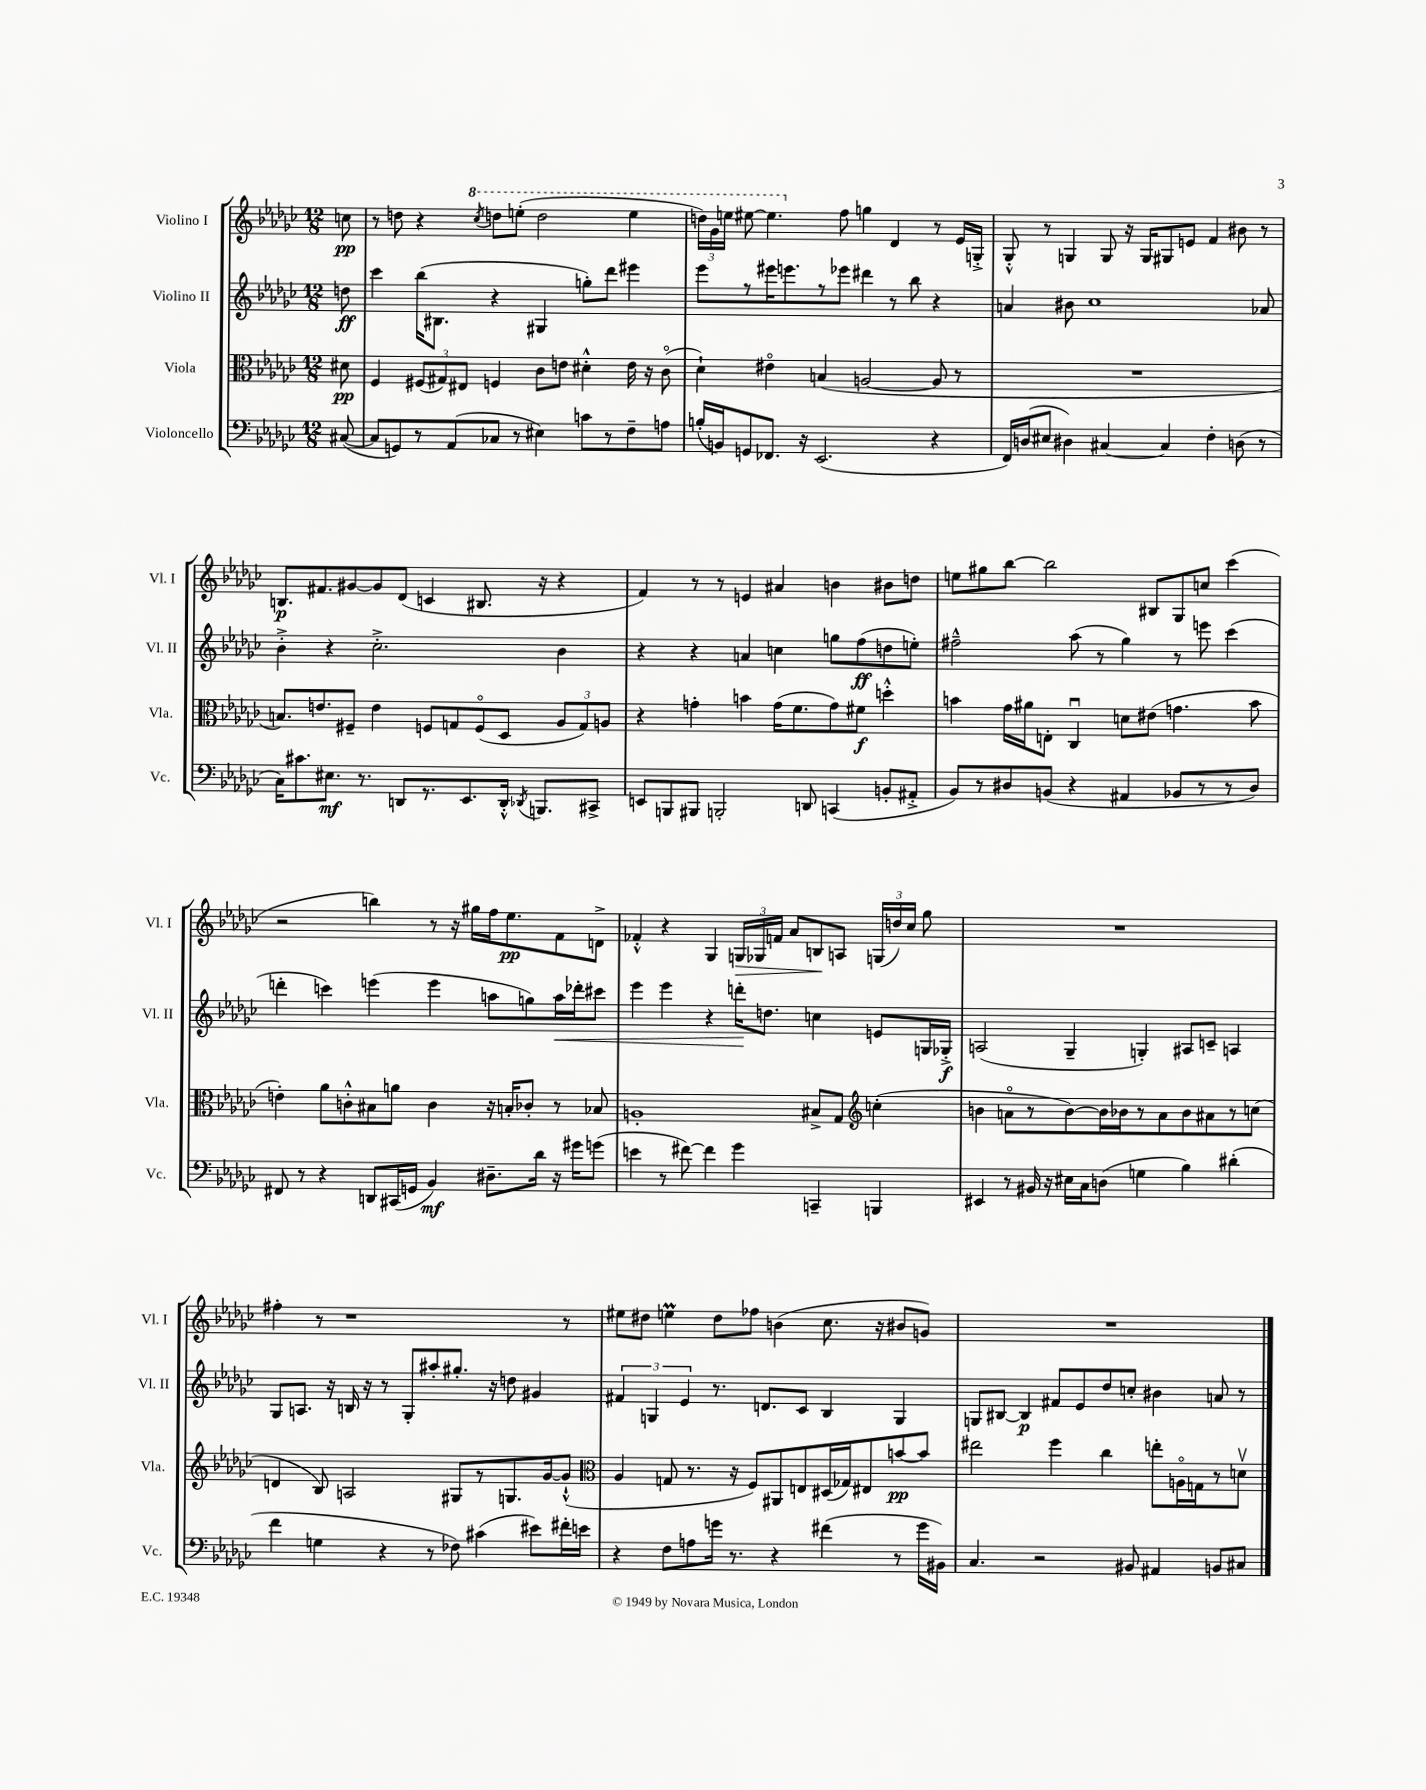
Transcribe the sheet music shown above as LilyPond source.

<<
\new StaffGroup <<
\new Staff = "s0" \with { instrumentName = "Violino I" shortInstrumentName = "Vl. I" } {
    \clef treble \key ges \major \numericTimeSignature \time 12/8 \partial 8
    \autoBeamOff c''8\pp |
    r8 d''8 r4 \ottava #1 \acciaccatura { ces'''8 } d'''8[ e'''8]-.( d'''2 e'''4 |
    \tuplet 3/2 { d'''16[) ges''16 e'''16] } eis'''8~ eis'''4. \ottava #0 f''8 g''4 des'4 r8 ees'16[ g16]-.-> |
    ges8-.-^ r8 g4 g8 r16 g16[ gis8 e'8] f'4 bis'8 r8 |
    b8.[\p fis'8. gis'8~ gis'8 des'8]( c'4 bis8. r16 r4 |
    f'4) r8 r8 e'4 ais'4 b'4 bis'8[ d''8] |
    e''8[ gis''8 bes''8]~ bes''2 bis8[ ges8 c''8] ces'''4( |
    r2 b''4) r8 r16 gis''16[ f''16 ees''8.\pp f'8 d'8]-> |
    fes'4-.-^ r4 ges4 \tuplet 3/2 { g16[\> ges16 f'16] } aes'8[ b8\! a8] \tuplet 3/2 { g16[( d''16) ces''16] } ges''8 |
    R1. |
    fis''4-. r8 r1 r8 |
    eis''8[ dis''8] e''4\prall dis''8[ fes''8] b'4( ces''8. r16 bis'8[ g'8]) |
    R1. \bar "|." |
}
\new Staff = "s1" \with { instrumentName = "Violino II" shortInstrumentName = "Vl. II" } {
    \clef treble \key ges \major \numericTimeSignature \time 12/8 \partial 8
    \autoBeamOff d''8\ff |
    ces'''4 bes''16[( bis8.] r4 gis4 g''8[-.) des'''8] eis'''4 |
    ees'''8[ r8 eis'''16 e'''8. r8 ees'''8] dis'''4 r8 bes''8 r4 |
    a'4 bis'8 ces''1 aes'8 |
    bes'4-.-> r4 ces''2.-.-> bes'4 |
    r4 r4 a'4 c''4 g''8[ f''8\ff( d''8 e''8]-.) |
    fis''2---^ aes''8( r8 ges''4) r8 e'''8 ces'''4( |
    d'''4-. c'''4) e'''4( e'''4 a''8[ g''8) a''16\< des'''16-. cis'''8] |
    ees'''4 ees'''4 r4 d'''16[-.\! d''8.] c''4 e'8[ g16 ges16]-.->\f |
    a2( ges4-- g4-.) ais8[ c'8]-- a4 |
    ges8[ a8.] r16 b16 r16 r8 ges8[-. ais''8-. gis''8.]-. r16 d''8 gis'4 |
    \tuplet 3/2 { fis'4 g4 ees'4 } r8. d'8.[ ces'8] bes4 g4 |
    g8[ bis8]~ bis4\p fis'8[ ees'8 des''8 c''8]-. bis'4 a'8 r8 \bar "|." |
}
\new Staff = "s2" \with { instrumentName = "Viola" shortInstrumentName = "Vla." } {
    \clef alto \key ges \major \numericTimeSignature \time 12/8 \partial 8
    \autoBeamOff dis'8\pp |
    f4 \tuplet 3/2 { fis8[( gis8) eis8] } f4 ces'8[ e'8] dis'4-.-^ e'16 r16 ces'8\flageolet( |
    des'4-!) eis'4\flageolet b4( a2~ a8 r8 |
    R1. |
    b8.[) e'8. fis8]-- e'4 f8[ g8 f8\flageolet( des8] \tuplet 3/2 { aes8[ g8) a8] } |
    r4 g'4-. b'4 g'16[( f'8. g'8) fis'8]\f d''4-.-^ |
    b'4 ges'16[ ais'16 e8]-. ces4\downbow d'8[ eis'8]( g'4. b'8 |
    e'4-.) aes'8[ c'8-.-^ bis8 a'8] c'4 r16 b16[-. ces'8]-. r8 bes8 |
    a1-. bis8[-> ges8] \clef treble c''4-.( |
    b'4 a'8[\flageolet r8 b'8~) b'16 bes'16 r8 a'8 bes'8 ais'8 r8 c''8]( |
    d'4 bes8) a2 gis8[ r8 g8. ges'16~ ges'8]-!-^( |
    \clef alto aes4 g8 r8. r16 f8[) ais,8 e8 dis16( ges16) eis8 b'8~\pp b'8] |
    eis''2 f''4 ces''4 e''8[-. a16\flageolet g16 r8 d'8]\upbow \bar "|." |
}
\new Staff = "s3" \with { instrumentName = "Violoncello" shortInstrumentName = "Vc." } {
    \clef bass \key ges \major \numericTimeSignature \time 12/8 \partial 8
    \autoBeamOff cis8~( |
    cis8[ g,8) r8 aes,8( ces8] r8 eis4) c'8[ r8 f8-- a8] |
    b16[-.( b,16) g,8 fes,8.] r16 ees,2.( r4 |
    f,16[) d16( eis8] dis4) cis4~ cis4 f4-. d8( r8 |
    ces16[) cis'8. eis8.]\mf r8. d,8[ r8. ees,8. d,16]-.-^ \acciaccatura { des,8 } b,,8.[ cis,8]-> |
    e,8[ b,,8 bis,,8] b,,2-. d,8 c,4( b,8[-. ais,8]-.-> |
    bes,8[) r8 dis8 b,8]( r4 ais,4 bes,8[ r8 r8 dis8]) |
    fis,8 r8 r4 d,8[ cis,16( g,16] bes,4\mf) dis8.[-- des'16] r16 gis'16[ g'8]( |
    e'4 r8 fis'8~) fis'4 ges'4 c,4-- b,,4 |
    eis,4 r8 bis,16 r16 eis16[ ces16 d8]( g4 bes4) dis'4-.( |
    f'4 g4 r4 r8 fes8) cis'4( eis'8[) fis'16-. e'16] |
    r4 f8[ a8 g'16] r8. r4 fis'4( r8 g'16[ bis,16]) |
    ces4. r2 bis,8 ais,4 b,8[ cis8] \bar "|." |
}
>>
>>
\layout { \context { \Score \remove "Bar_number_engraver" } }
